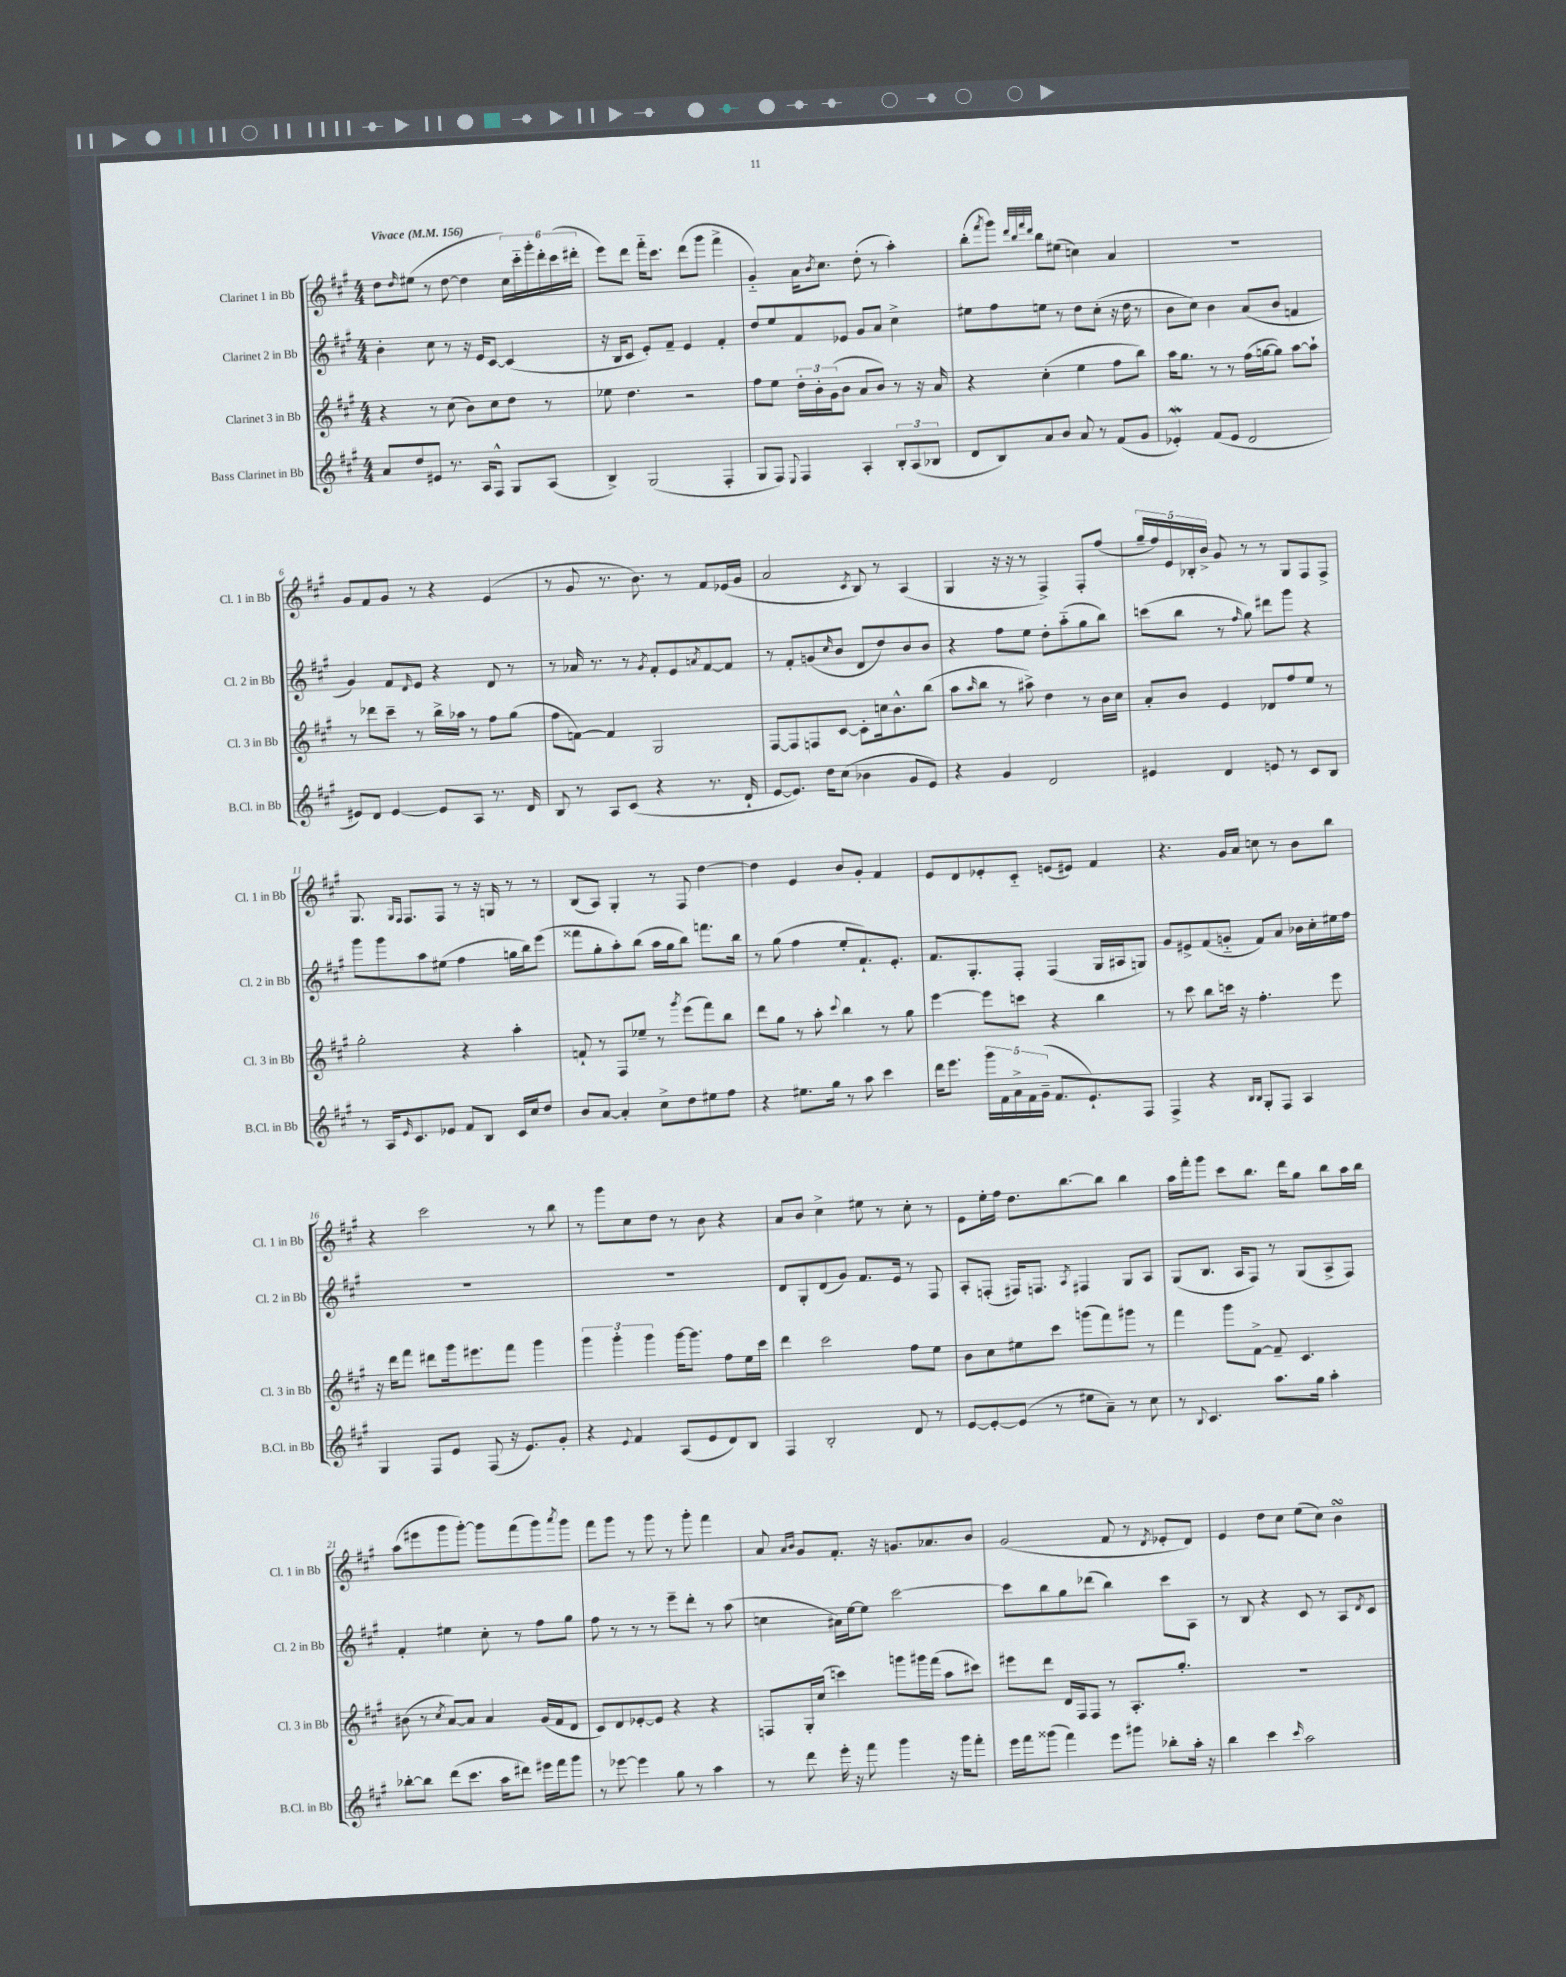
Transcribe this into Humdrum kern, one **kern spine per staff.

**kern	**kern	**kern	**kern
*staff4	*staff3	*staff2	*staff1
*clefG2	*clefG2	*clefG2	*clefG2
*k[f#c#g#]	*k[f#c#g#]	*k[f#c#g#]	*k[f#c#g#]
*M4/4	*M4/4	*M4/4	*M4/4
*MM156	*MM156	*MM156	*MM156
8a	4r	4b'	8dd
.	.	.	16qqdd
8dd	.	.	(8ee#
8e#	8r	8cc#	8r
8.r	(8cc#	8r	[8dd
.	8b)	16r	4dd]
16A	.	16e	.
8F#^^	8cc#	[8c#	.
8G#	8dd	(4c#]	24cc#)
.	.	.	24ccc#'~
.	.	.	24ggg#'
(8A	8r	.	24ddd'
.	.	.	(24ccc#
.	.	.	24ddd#'
=	=	=	=
4B^)	8ee-	16r	8eee)
.	.	16B	.
.	4.dd	8c#	8ddd
(2G#	.	8e')	16fff#'~
.	.	.	8.ccc#
.	.	8f#~	.
.	2r	4e	(8ddd
.	.	.	8ggg#
4F#'	.	4f#'	4fff#^
=	=	=	=
8G#	8ff#	8dd	4g#'~)
8F#)	8ee	8ee	.
8qqE	.	.	.
4F#	24dd'	8f#	16a
.	24b'	.	.
.	.	.	8qb
.	.	.	8.cc#
.	(24g#	.	.
.	8b	8e-	.
4A'	8a	8g#	(8dd'
.	8b)	8a	8r
12B'	8r	4cc#^	4aa')
(12A	.	.	.
.	16r	.	.
12B-	.	.	.
.	16a	.	.
=	=	=	=
8d	4r	8ee#	(8bb'
.	.	.	8qfff#
8B)	.	8ff#	8ggg#)
.	.	.	32qqddd
.	.	.	32qqbb
.	.	.	32qqfff#
.	.	.	32qqddd
8a	(4cc#'	8ee	8bb
8b	.	8r	(8ee#
8a	4ee	8dd	4cc)
8r	.	(8cc#'	.
(8f#	8ff#	16r	4a
.	.	16dd	.
8g#	8bb)	8r	.
=	=	=	=
4e-')	16aa	8b	1r
.	8.gg#	.	.
.	.	8cc#)	.
(8f#	8r	4b	.
8e-	8r	.	.
2d	(16ff#	(8a	.
.	[16gg	.	.
.	8gg])	8b	.
.	[8aa	4f	.
.	8aa`]	.	.
=	=	=	=
8e#)	8r	4g#)	8g#
8d	8ddd-	.	8f#
[4e#	8ccc#~	8f#	8g#
.	.	16qqd	.
.	8r	8e	8r
8e#]	16bb^	4r	4r
.	16aa-	.	.
8A	8r	.	.
8.r	8ff#	8d	(4e
.	(8gg#	8r	.
16d	.	.	.
=	=	=	=
8B	8ff#	8r	8r
8r	[8f)	16a-	8g#
.	.	8.r	.
8A	4f]	.	8.r
(8c#	.	8r	.
.	.	.	8.b)
.	.	8qg#	.
4r	2G#	8f#'	.
.	.	8e	8r
.	.	8qa	.
8.r	.	[8f#	8f#
.	.	8f#]	(16e-
16d`	.	.	16g#
=	=	=	=
[8e	[8F#	8r	2a
8.e])	8F#]	8f#'	.
.	8F	(8g	.
16dd	.	.	.
.	.	16qqcc#	.
(8cc#	[8c#	8b	.
.	.	.	8qc#
4b-	8c#']	8d	8B)
.	16cc	8dd)	8r
.	8.b^^	.	.
8g#	.	8b	(4A
8e)	(8bb	8b	.
=	=	=	=
4r	8aa	4r	4G#
.	16qqaa	.	.
.	8bb	.	.
4g#	8r	8ff#	16r
.	.	.	16r
.	8aa#^)	8ee	8r
2d	4dd	8dd'	4F#^)
.	.	(8aa'~	.
.	8r	8gg#	8F#'
.	16b	8bb)	(8ff#
.	16cc#	.	.
=	=	=	=
4e#	8a'	(8ccc	20gg#~
.	.	.	20ff#)
.	.	.	20e
.	8b	8bb	.
.	.	.	20B-'
.	.	.	20b^
4d	4e	8r	8g#
.	.	16qqff#	.
.	.	8gg#)	8r
8e	8d-	8ddd#	8r
8r	8ff#	8ggg#	8G#
8c#	8ee	4r	8F#
8B	8r	.	8F#^
=	=	=	=
8r	2gg#'	8ggg#	8.G#
16A	.	8ggg#	.
.	.	.	16qqG#
16qqe	.	.	16qqF#
8.c#	.	.	8.F#
.	.	8aa	.
8e-	.	(8ee#	8F#
8f#	4r	4ff#	8r
8B	.	.	16r
.	.	.	16G
16c#	4aa'	16gg	8r
16cc#	.	16bb)	.
8dd	.	(8eee	8r
=	=	=	=
8b	8f`	8fff##	(8B
[8a	8r	8gg#'	8A)
4a']	8F#	8aa')	4G#'
.	8ee-~	(8bb	.
8cc#^	8r	16aa	8r
.	.	16gg#	.
.	8qggg#	.	.
8dd	(8eee	8bb)	8F#
8ee#	8fff#)	8.fff	[4dd
8ff#	8bb	.	.
.	.	16bb	.
=	=	=	=
4r	8ddd	8r	4dd]
.	8gg#	(8gg#	.
8.ee#	8r	4ff#	4e
.	8aa'	.	.
16gg#	.	.	.
.	8qqccc#	.	.
8r	4bb	8ee'	8b
8aa	.	8.f#`)	8g#'
4ccc#	8r	.	4f#
.	.	8.e'	.
.	8gg#	.	.
=	=	=	=
16ddd	[4eee	8.f#	8e
8.eee	.	.	.
.	.	.	8d
.	.	8.G#'	.
20ggg#	8eee]	.	8e-'
20f#	.	.	.
20a^	.	.	.
.	8ccc	8F#'	8c#'~
20f#	.	.	.
(20g#~	.	.	.
8.f#	4r	(4F#	(8e
.	.	.	8e#)
8.e`)	.	.	.
.	4bb	16G#	4f#
.	.	16A#	.
8F#	.	8G)	.
=	=	=	=
4F#^	8r	8g#	4.r
.	8ccc#	8e#^	.
4r	8bb	(8f#	.
.	16ccc	8g'~	16g#
.	16r	.	16a
16qqB	.	.	.
16qqB	.	.	.
8G#'	4.ff#'	8f#)	8cc
8F#	.	8a	8r
4A	.	16b-	8b
.	.	16cc#'	.
.	8eee	16ee#	8bb
.	.	16ff#	.
=	=	=	=
4G#	16r	1r	4r
.	16ddd	.	.
.	8fff#	.	.
8F#	8ddd#	.	2ccc#
8e	16ggg#	.	.
.	8.eee#	.	.
(8F#	.	.	.
16r	8fff#	.	.
8.e)	.	.	.
.	4ggg#	.	8r
8g#'	.	.	8bb
=	=	=	=
4r	6ggg#	1r	8r
.	.	.	8ggg#
.	6ggg#'	.	.
8qqe	.	.	.
4f#	.	.	8cc#
.	6ggg#	.	.
.	.	.	8dd
(8A	[16ggg#	.	8r
.	8.ggg#]	.	.
8e	.	.	8b
8d)	8ff#	.	4r
8B	16ee	.	.
.	16ccc#	.	.
=	=	=	=
4F#	4ddd	8d	8a
.	.	8G#'	8b
2B'	2ccc#	(8d	4cc#^
.	.	8g#)	.
.	.	8.f#	8ee#
.	.	.	8r
.	.	16e	.
8d	8ff#	8r	8cc#'
8r	8ee	8F#	8r
=	=	=	=
[8e	8b	8A'	8e
8e'_	8cc#	(8F'	16ee'
.	.	.	16ff#
(8e]	8ee#	16F#)	8.dd
.	.	8.F	.
8r	8ccc#	.	.
.	.	.	[8.bb
.	.	8qA	.
8ee#	(8ggg	4F#	.
8a~)	8fff#)	.	8bb]
8r	8ggg#	8G#	4bb
8cc#	8r	8A	.
=	=	=	=
8r	4fff#	(8G#	16aa
.	.	.	16fff#'
8qqB	.	.	.
4.c#	.	8.B	8ggg#
.	8ggg#	.	8ccc#
.	.	16A	.
.	[8f#^	8F#)	8.bb
8.aa	8f#~]	8r	.
.	.	.	16ddd
.	4.c#	(8G#	8gg#
16gg#	.	.	.
4aa'	.	8A^	8bb
.	.	8F#)	16aa
.	.	.	16bb
=	=	=	=
[8bb-'	(8b#	4f#'	(8aa
8bb-]	8r	.	8eee#
.	8qcc#	.	.
(8ddd	[8a)	4ee#	8ggg#
8.ccc#	8a]	.	[8ggg#')
.	4a	8cc#'	8ggg#]
16aa	.	.	.
8ddd#)	.	8r	(8fff#
16eee#	(16g#	8ff#	8ggg#)
16fff#	16f#	.	.
.	.	.	8qaaa
8ggg#	8d	8gg#	8ggg#
=	=	=	=
8r	8c#)	8ff#	8fff#
[8eee-	8d	8r	8ggg#
4eee-]	[8e-'	8r	8r
.	8e-]	8r	8ggg#
8gg#	4r	8eee~	8r
8r	.	8ddd'	8ggg#'
4aa	4r	8r	4fff#
.	.	(8aa	.
=	=	=	=
8r	8F	4cc	8a
.	.	.	16qqa
.	.	.	16qqb
8ddd	16G#'	.	8g#
.	(16cc#	.	.
16eee'	4ccc)	16a#)	8.f#'
16r	.	[16ee	.
8fff#	.	8ee]	.
.	.	.	16r
4ggg#	8ggg	[2ccc#	8.g
.	16ggg#	.	.
.	(16fff#	.	8.a-
16r	8aa	.	.
16ggg#	.	.	.
8fff#'	8ccc#)	.	8b
=	=	=	=
16eee	8eee#	8ccc#]	(2g#
16fff#	.	.	.
(8ggg##	8ddd	8bb	.
4fff#)	16d	8gg#	.
.	16F#	.	.
.	8F#	(8ddd-	.
8eee	8r	4bb)	8f#
8ggg#	8.A'	.	8r
.	.	.	8qd
8bb-'	.	8ccc#	8e-'
.	8.gg#'	.	.
16aa'	.	8A	8d)
16r	.	.	.
=	=	=	=
4bb	1r	8r	4e
.	.	8B	.
4ccc#	.	4r	8dd
.	.	.	8cc#
16qqccc#	.	.	.
2aa	.	8c#	(8ee
.	.	8r	8cc#)
.	.	8A	4b
.	.	8qd	.
.	.	8c#	.
==	==	==	==
*-	*-	*-	*-
